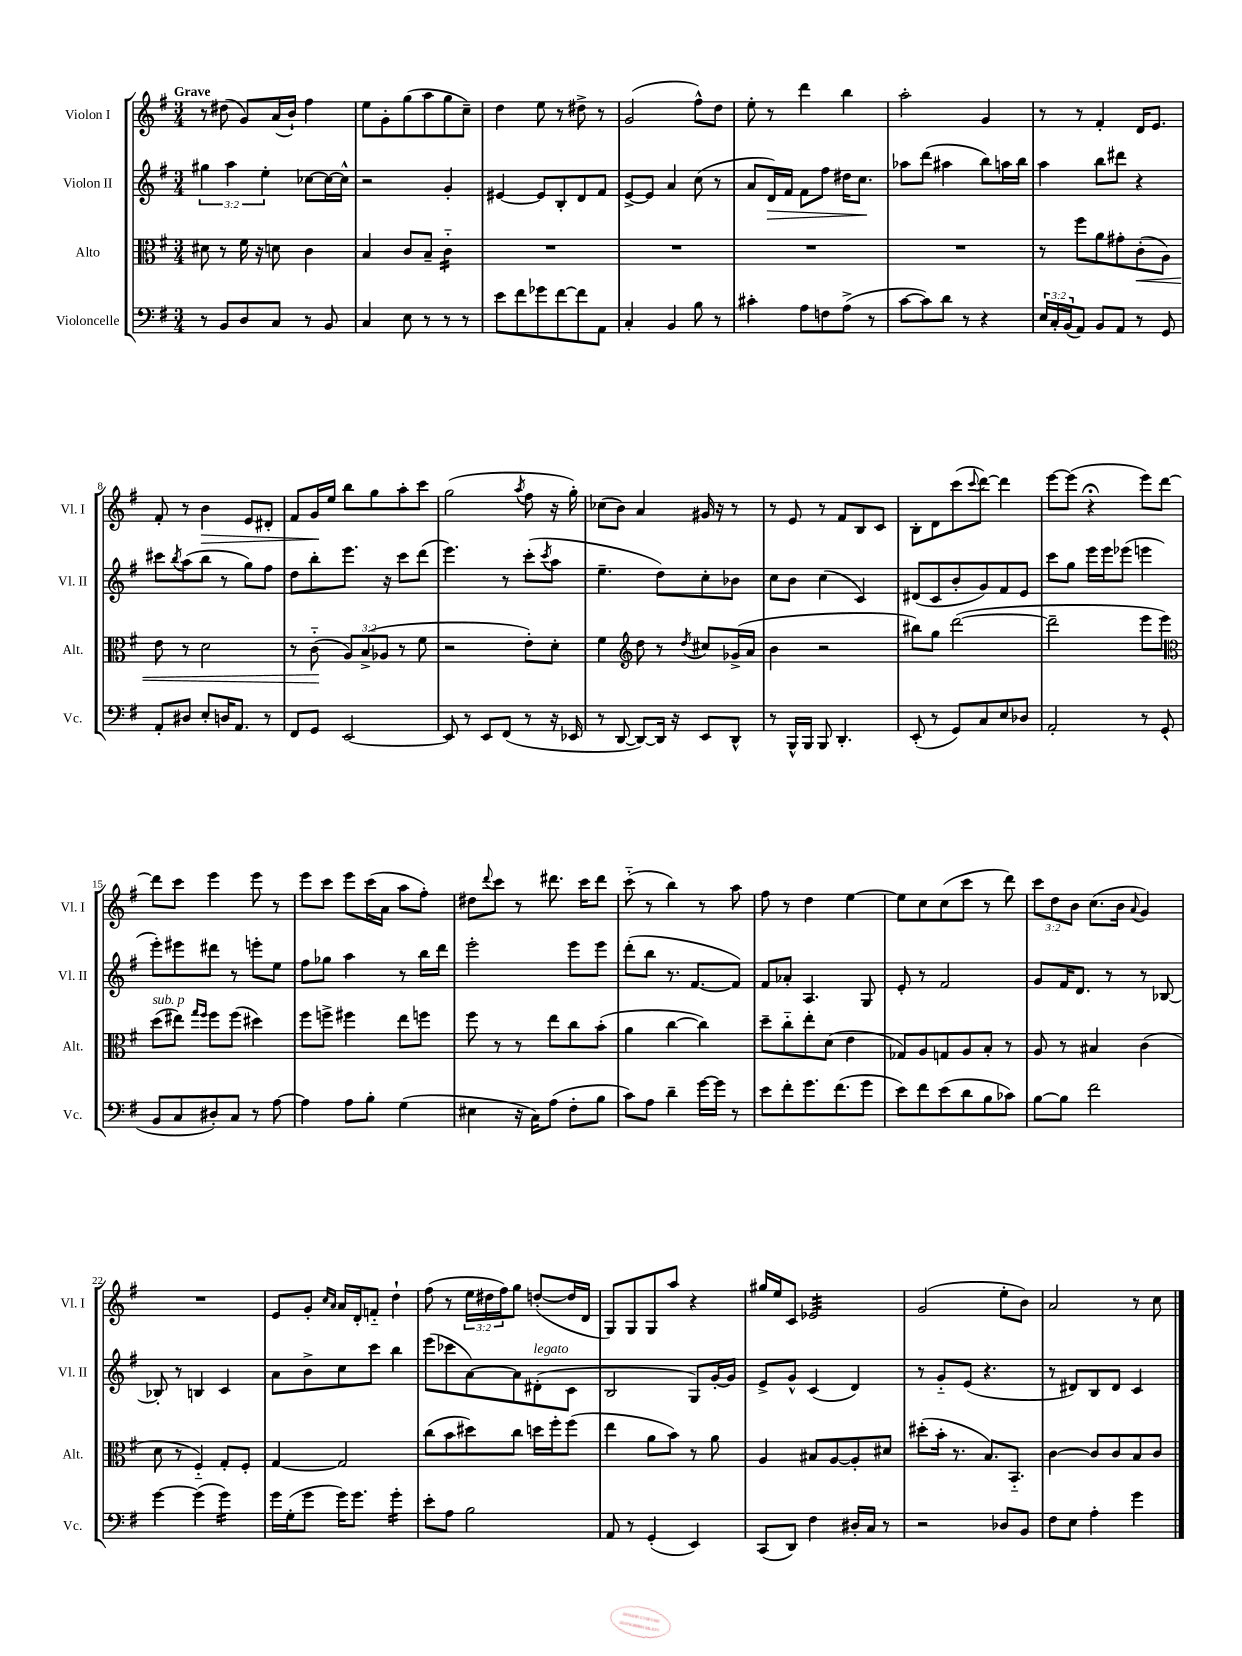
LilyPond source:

<<
\new StaffGroup <<
\new Staff = "s0" \with { instrumentName = "Violon I" shortInstrumentName = "Vl. I" } {
    \clef treble \key g \major \numericTimeSignature \time 3/4 \override Staff.TupletNumber.text = #tuplet-number::calc-fraction-text \tempo "Grave"
    r8 dis''8( g'8) a'16( b'16-!) fis''4 |
    e''8 g'8-. g''8( a''8 g''8 c''8--) |
    d''4 e''8 r8 dis''8-> r8 |
    g'2( fis''8-^) d''8 |
    e''8-. r8 d'''4 b''4 |
    a''2-. g'4 |
    r8 r8 fis'4-. d'16 e'8. |
    fis'8-. r8 b'4\> e'8 dis'8-. |
    fis'8 g'16\! e''16 b''8 g''8 a''8-. c'''8 |
    g''2( \acciaccatura { a''8 } fis''8 r16 g''16-.) |
    ces''8( b'8) a'4 gis'16 r16 r8 |
    r8 e'8 r8 fis'8 b8 c'8 |
    b8-. d'8 c'''8( \appoggiatura { c'''8 } d'''8~) d'''4 |
    e'''8~ e'''8( r4\fermata e'''8) d'''8~ |
    d'''8 c'''8 e'''4 e'''8 r8 |
    e'''8 c'''8 e'''8 c'''16( a'16 a''8 fis''8-.) |
    dis''8 \appoggiatura { d'''8 } c'''8 r8 dis'''8. c'''16 dis'''8 |
    c'''8-_( r8 b''4) r8 a''8 |
    fis''8 r8 d''4 e''4~ |
    e''8 c''8 c''8( c'''8 r8 d'''8) |
    \tuplet 3/2 { c'''8 d''8 b'8 } c''8.( b'16 \appoggiatura { a'8 } g'4) |
    R2. |
    e'8 g'8-. \grace { c''16 a'16 } a'16 d'16-. f'8-_ d''4-! |
    fis''8( r8 \tuplet 3/2 { e''16 dis''16 fis''16) } g''8 d''8~-.( d''16 d'16 |
    g8) g8 g8 a''8 r4 |
    gis''16 e''16 c'8 ees'2:32 |
    g'2( e''8-. b'8) |
    a'2 r8 c''8 \bar "|." |
}
\new Staff = "s1" \with { instrumentName = "Violon II" shortInstrumentName = "Vl. II" } {
    \clef treble \key g \major \numericTimeSignature \time 3/4 \override Staff.TupletNumber.text = #tuplet-number::calc-fraction-text
    \tuplet 3/2 { gis''4 a''4 e''4-. } ces''8~ ces''16~ ces''16-^ |
    r2 g'4-. |
    eis'4~ eis'8 b8-. d'8 fis'8 |
    e'8~-> e'8 a'4 c''8( r8 |
    a'8 d'16\>) fis'16 fis'8 fis''8 dis''16 c''8.\! |
    aes''8 d'''8( ais''4 b''8) a''16 b''16 |
    a''4 b''8 dis'''8 r4 |
    cis'''8 \acciaccatura { b''8 } a''8( b''8 r8 g''8) fis''8 |
    d''8 b''8-. e'''8. r16 c'''8 d'''8( |
    e'''4.) r8 c'''8-.( \acciaccatura { c'''8 } a''8 |
    e''4.-- d''8) c''8-. bes'8 |
    c''8 b'8 c''4( c'4) |
    dis'8( c'8 b'8-. g'8) fis'8 e'8 |
    c'''8 g''8 e'''16 e'''16 ees'''8( e'''4 |
    e'''8-.) eis'''8 dis'''8 r8 e'''8-. e''8 |
    fis''8 ges''8 a''4 r8 b''16 d'''16 |
    e'''2-. e'''8 e'''8 |
    d'''8-.( b''8 r8. fis'8.~ fis'8) |
    fis'8 aes'8-. a4. g8 |
    e'8-. r8 fis'2 |
    g'8 fis'16 d'8. r8 r8 bes8~ |
    bes8-. r8 b4 c'4 |
    a'8 b'8-> c''8 c'''8 b''4 |
    e'''8( ces'''8 a'8~) a'8 dis'8-.^\markup { \italic "legato" }( c'8 |
    b2 g8) g'16~-. g'16 |
    e'8-> g'8-^ c'4( d'4) |
    r8 g'8-_ e'8( r4. |
    r8 dis'8) b8 dis'8 c'4 \bar "|." |
}
\new Staff = "s2" \with { instrumentName = "Alto" shortInstrumentName = "Alt." } {
    \clef alto \key g \major \numericTimeSignature \time 3/4 \override Staff.TupletNumber.text = #tuplet-number::calc-fraction-text
    dis'8 r8 fis'16 r16 d'8 c'4 |
    b4 c'8 b8-- c'4:16-_ |
    R2. |
    R2. |
    R2. |
    R2. |
    r8 fis''8 a'8 gis'8-. c'8-.\<( a8) |
    e'8 r8 d'2 |
    r8 c'8-_\!( \tuplet 3/2 { a8) b8->( aes8 } r8 fis'8 |
    r2 e'8-.) d'8-. |
    fis'4 \clef treble d''8 r8 \acciaccatura { d''8 } cis''8 ges'16->( a'16 |
    b'4 r2 |
    bis''8) g''8 d'''2~( |
    d'''2-- e'''8 e'''8) |
    \clef alto d''8^\markup { \italic "sub. p" }( eis''8) \grace { g''16 fis''16 } fis''8 fis''8( dis''4) |
    fis''8 f''8-> fis''4 e''8 f''8 |
    fis''8 r8 r8 e''8 c''8 b'8-.( |
    a'4 c''4~ c''4) |
    d''8-- c''8-_ e''8-. d'8( e'4 |
    ges8) a8 g8 a8 b8-. r8 |
    a8 r8 bis4 c'4( |
    d'8 r8 fis4-_) g8-. fis8-. |
    g4~ g2 |
    c''8( b'8 dis''8) c''8 d''16 fis''16-. fis''8( |
    e''4 a'8 b'8) r8 a'8 |
    a4 bis8 a8~ a8-. dis'8 |
    dis''8-.( b'16-. r8. b8.) b,8.-_ |
    c'4~ c'8 c'8 b8 c'8 \bar "|." |
}
\new Staff = "s3" \with { instrumentName = "Violoncelle" shortInstrumentName = "Vc." } {
    \clef bass \key g \major \numericTimeSignature \time 3/4 \override Staff.TupletNumber.text = #tuplet-number::calc-fraction-text
    r8 b,8 d8 c8 r8 b,8 |
    c4 e8 r8 r8 r8 |
    e'8 fis'8 ges'8 fis'8~ fis'8 a,8 |
    c4-. b,4 b8 r8 |
    cis'4-. a8 f8 a8->( r8 |
    c'8~ c'8) d'8 r8 r4 |
    \tuplet 3/2 { e16 c16-. b,16( } a,8) b,8 a,8 r8 g,8 |
    a,8-. dis8 e8-. d16 a,8. r8 |
    fis,8 g,8 e,2~ |
    e,8 r8 e,8 fis,8( r8 r16 ees,16 |
    r8 d,8~ d,8~) d,16 r16 e,8 d,8-^ |
    r8 b,,16-^ b,,16 b,,8 d,4.-. |
    e,8-.( r8 g,8) c8 e8 des8 |
    a,2-. r8 g,8-.( |
    b,8 c8 dis8-.) c8 r8 a8~ |
    a4 a8 b8-. g4( |
    eis4 r16 c16) a8( fis8-. b8 |
    c'8) a8 d'4-- g'16~ g'16 r8 |
    e'8 fis'8-. g'8. fis'8.( g'8 |
    e'8) fis'8 e'8( d'8 b8 ces'8) |
    b8~ b8 fis'2 |
    g'4~ g'4( g'4:16) |
    g'16 g16-.( g'8 g'16) g'8. g'4:16-. |
    e'8-. a8 b2 |
    a,8 r8 g,4-.( e,4) |
    c,8( d,8) fis4 dis16-. c16 r8 |
    r2 des8 b,8 |
    fis8 e8 a4-. g'4 \bar "|." |
}
>>
>>
